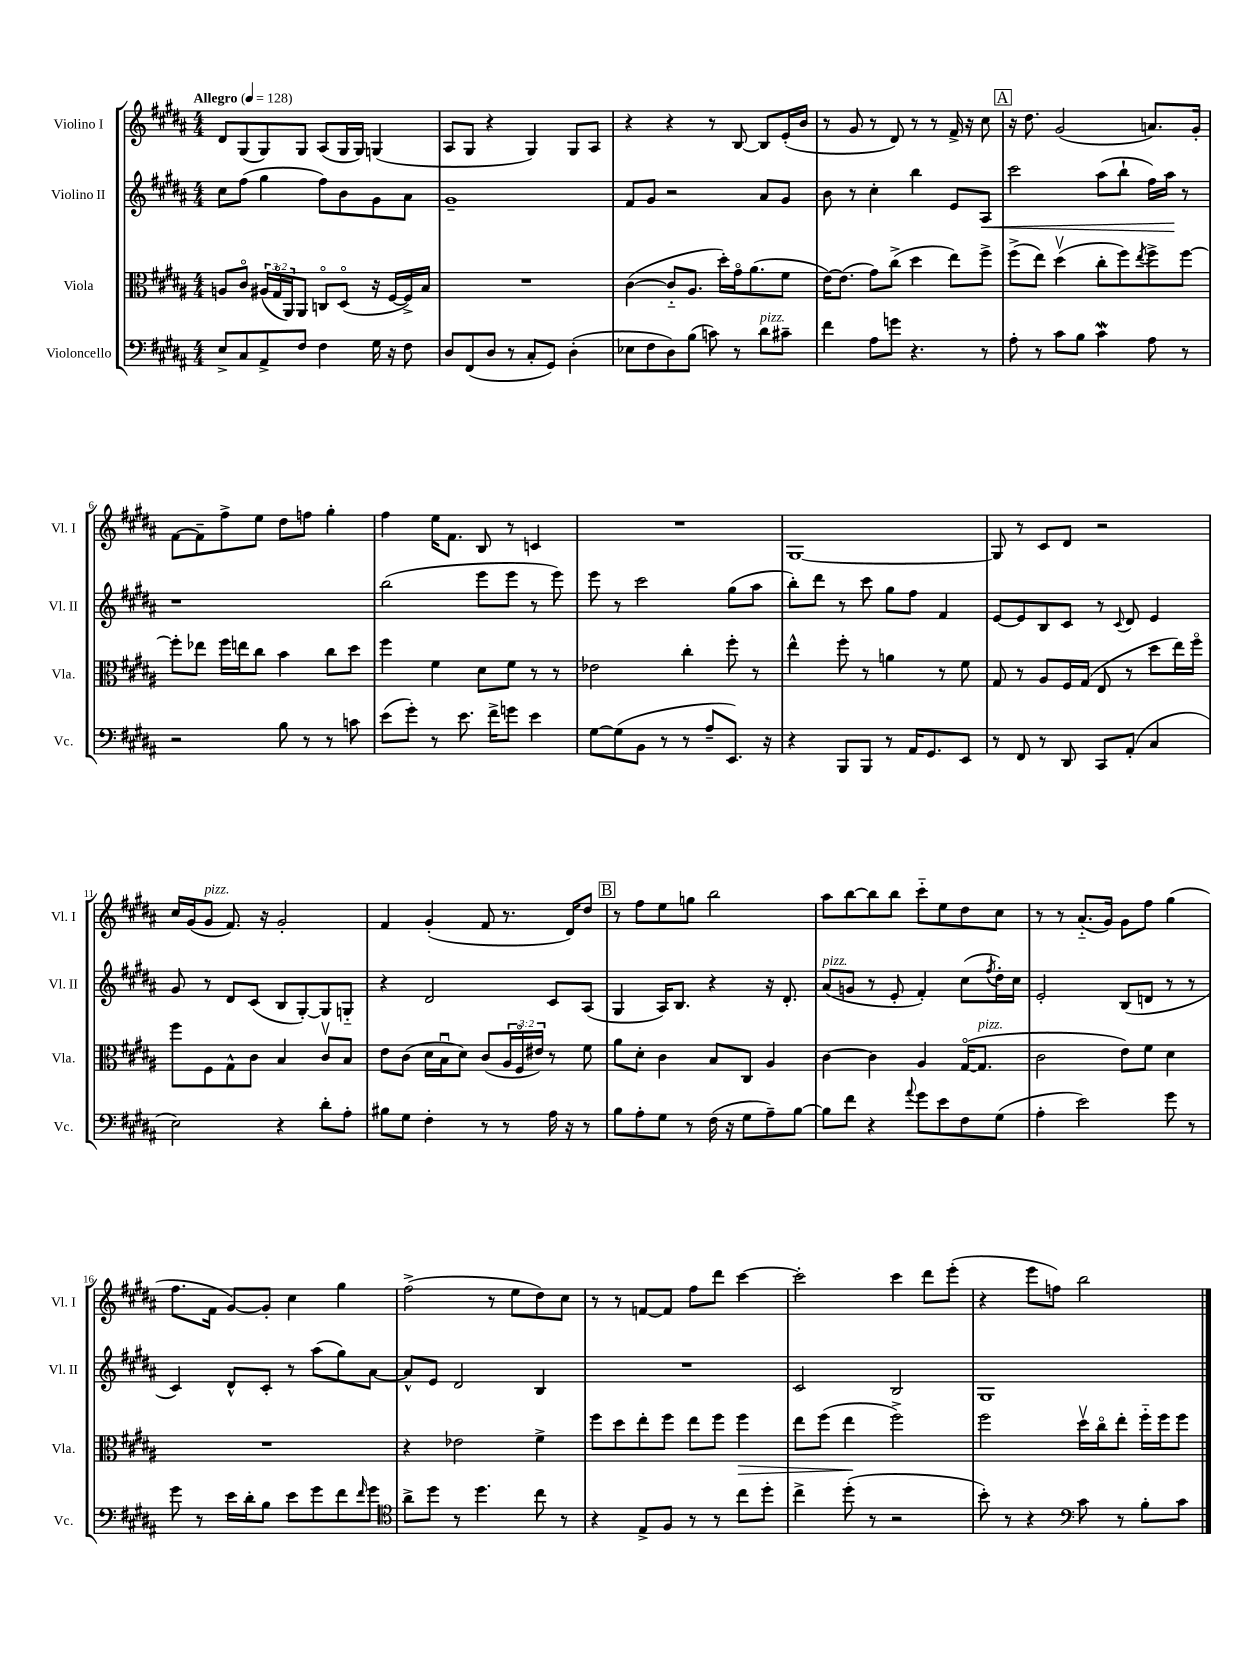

**kern	**kern	**kern	**kern
*staff4	*staff3	*staff2	*staff1
*clefF4	*clefC3	*clefG2	*clefG2
*k[f#c#g#d#a#]	*k[f#c#g#d#a#]	*k[f#c#g#d#a#]	*k[f#c#g#d#a#]
*M4/4	*M4/4	*M4/4	*M4/4
*MM128	*MM128	*MM128	*MM128
8E^	8A	8cc#	8d#
8C#	8c#o	(8ff#	(8G#
8AA#^	(24A#	4gg#	8G#)
.	24G#o	.	.
.	24AA#)	.	.
8F#	8AA#	.	8G#
4F#	8Co	8ff#)	(8A#
.	(8D#o	8b	16G#
.	.	.	16G#)
16G#	16r	8g#	(4G
16r	[16F#	.	.
8F#	16F#^])	8a#	.
.	16B	.	.
=	=	=	=
8D#	1r	1g#~	8A#
(8FF#	.	.	8G#
8D#	.	.	4r
8r	.	.	.
8C#'	.	.	4G#)
8GG#)	.	.	.
(4D#'	.	.	8G#
.	.	.	8A#
=	=	=	=
8E-	([4c#	8f#	4r
8F#	.	8g#	.
8D#)	8c#'~]	2r	4r
(8B	8.A#	.	.
8c)	.	.	8r
.	16dd#')	.	.
8r	16g#o	.	[8B
.	(8.a#	.	.
8d#	.	8a#	8B]
8c#~	8f#	8g#	(16e'
.	.	.	16b
=	=	=	=
4f#	[16e)	8b	8r
.	(8.e]	.	.
.	.	8r	8g#
8A#	8g#)	4cc#'	8r
8g	(8cc#^	.	8d#)
4.r	4dd#	4bb	8r
.	.	.	8r
.	8ee)	8e	16f#^
.	.	.	16r
8r	8ff#^	8A#	8cc#
=	=	=	=
8A#'	(8ff#^	2ccc#	16r
.	.	.	8.dd#
8r	8ee)	.	.
8c#	(4dd#v	.	(2g#
8B	.	.	.
4c#	8cc#'	(8aa#	.
.	8ff#)	8bb`	.
.	8qee	.	.
8A#	8ff#^	16ff#)	8.a)
.	.	16aa#	.
8r	[8ff#	8r	.
.	.	.	16g#'
=	=	=	=
2r	8ff#']	1r	[8f#
.	8ee-	.	8f#~]
.	16ff#	.	8ff#^
.	16ee	.	.
.	8cc#	.	8ee
8B	4b	.	8dd#
8r	.	.	8ff
8r	8cc#	.	4gg#'
8c	8dd#	.	.
=	=	=	=
(8e	4ff#	(2bb	4ff#
8g#')	.	.	.
8r	4f#	.	16ee
.	.	.	8.f#
8.e	.	.	.
.	8d#	8eee	8B
16f#^	.	.	.
8g	8f#	8eee	8r
4e	8r	8r	4c
.	8r	8eee)	.
=	=	=	=
[8G#	2e-	8eee	1r
(8G#]	.	8r	.
8BB	.	2ccc#	.
8r	.	.	.
8r	4cc#'	.	.
8A#~	.	.	.
8.EE)	8ff#'	(8gg#	.
.	8r	8aa#	.
16r	.	.	.
=	=	=	=
4r	4ee^^	8bb')	[1G#
.	.	8ddd#	.
8BBB	8ff#'	8r	.
8BBB	8r	8ccc#	.
8r	4a	8gg#	.
16AA#	.	8ff#	.
8.GG#	.	.	.
.	8r	4f#	.
8EE	8f#	.	.
=	=	=	=
8r	8G#	[8e	8G#]
8FF#	8r	8e]	8r
8r	8A#	8B	8c#
8DD#	16F#	8c#	8d#
.	(16G#	.	.
8CC#	8E	8r	2r
.	.	8qqc#	.
(8AA#'	8r	8d#	.
4C#	8dd#	4e	.
.	16ee)	.	.
.	16ff#o	.	.
=	=	=	=
2E)	8ff#	8g#	16cc#
.	.	.	(16g#
.	8F#	8r	8g#
.	8G#^^	8d#	8.f#)
.	8c#	(8c#	.
.	.	.	16r
4r	4B	8B	2g#'
.	.	[8G#')	.
8d#'	8c#v	8G#]	.
8A#'	8B	8G'~	.
=	=	=	=
8B#	8e	4r	4f#
8G#	(8c#	.	.
4F#'	16d#	2d#	(4g#'
.	16Bu	.	.
.	8d#)	.	.
8r	(8c#	.	8f#
8r	24A#	.	8.r
.	24F#o	.	.
.	24e#)	.	.
16A#	8r	8c#	.
16r	.	.	16d#)
8r	8f#	(8A#	8dd#
=	=	=	=
8B	8a#	4G#	8r
8A#'	8d#'	.	8ff#
8G#	4c#	16A#)	8ee
.	.	8.B	.
8r	.	.	8gg
(16F#	8B	4r	2bb
16r	.	.	.
8G#	8C#	.	.
8A#~)	4A#	16r	.
.	.	8.d#'	.
[8B	.	.	.
=	=	=	=
8B]	[4c#	(8a#	8aa#
8f#	.	8g	[8bb
4r	4c#]	8r	8bb]
.	.	8e'	8bb
8qqa#	.	.	.
8g#	4A#	4f#')	8ccc#'~
8e	.	.	8ee
8F#	([16G#o	(8cc#	8dd#
.	8.G#]	.	.
.	.	8qff#	.
(8G#	.	16dd#')	8cc#
.	.	16cc#	.
=	=	=	=
4A#'	2c#	2e'	8r
.	.	.	8r
2e)	.	.	(8.a#'~
.	.	.	16g#)
.	8e)	(8B	8g#
.	8f#	8d	8ff#
8g#	4d#	8r	(4gg#
8r	.	8r	.
=	=	=	=
8g#	1r	4c#)	8.ff#
8r	.	.	.
.	.	.	16f#
16e	.	8d#^^	[8g#)
16d#'	.	.	.
8B	.	8c#'	8g#']
8e	.	8r	4cc#
8g#	.	(8aa#	.
8f#	.	8gg#)	4gg#
16qqf#	.	.	.
8g#	.	[8a#	.
=	=	=	=
*clefC4	*	*	*
8a#^	4r	8a#^^]	(2ff#^
8dd#	.	8e	.
8r	2e-	2d#	.
4.dd#	.	.	.
.	.	.	8r
.	.	.	8ee
8cc#	4f#^	4B	8dd#)
8r	.	.	8cc#
=	=	=	=
4r	8ff#	1r	8r
.	8dd#	.	8r
8E^	8ee'	.	[8f
8F#	8ff#	.	8f]
8r	8ee	.	8ff#
8r	8ff#	.	8ddd#
8cc#	4ff#	.	[4ccc#
8dd#'	.	.	.
=	=	=	=
4cc#^	8ee	2c#	2ccc#']
.	(8ff#	.	.
(8dd#'	4ee	.	.
8r	.	.	.
2r	2ff#^)	2B	4ccc#
.	.	.	8ddd#
.	.	.	(8eee'
=	=	=	=
8b')	2ff#	1G#	4r
8r	.	.	.
4r	.	.	8eee
.	.	.	8ff)
*clefF4	*	*	*
8c#	16dd#v	.	2bb
.	16cc#o	.	.
8r	8ee'	.	.
8B'	16ff#'~	.	.
.	16ff#	.	.
8c#	8ff#	.	.
==	==	==	==
*-	*-	*-	*-
